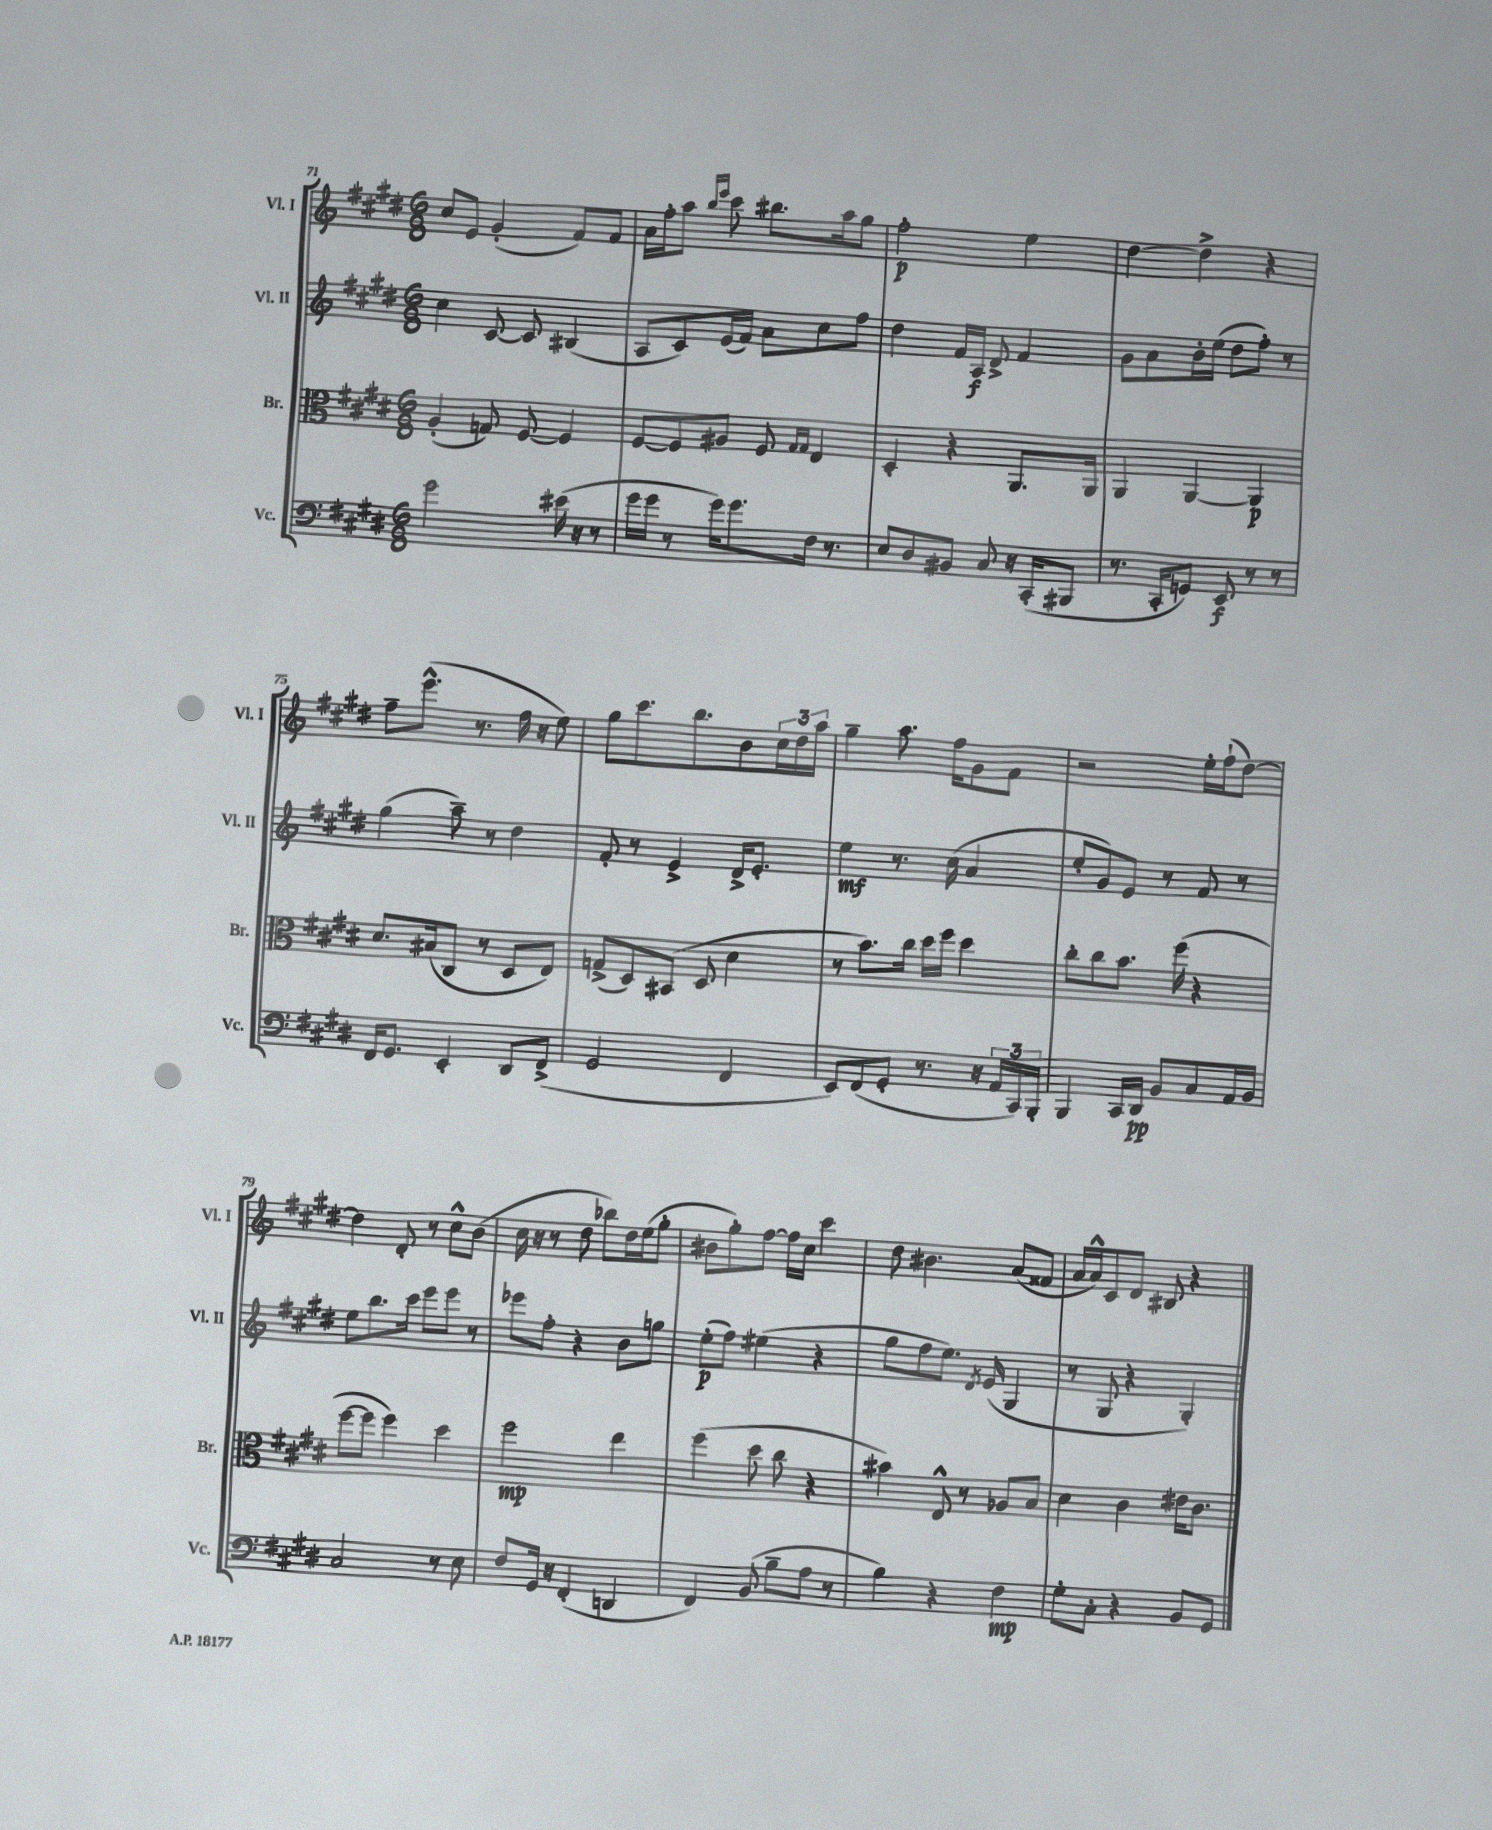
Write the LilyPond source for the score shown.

<<
\new StaffGroup <<
\new Staff = "s0" \with { instrumentName = "Vl. I" shortInstrumentName = "Vl. I" } {
    \clef treble \key e \major \numericTimeSignature \time 6/8
    cis''8 e'8 gis'4-.( fis'8) fis'8 |
    a'16 fis''16-. a''8 \grace { b''16 e'''16 } cis'''8 bis''8. a''16 gis''8 |
    fis''2-.\p e''4 |
    dis''4~ dis''4-> r4 |
    fis''8-- e'''8.-^( r8. fis''16 r16 e''8) |
    gis''8 cis'''8. b''8. b'8 \tuplet 3/2 { cis''16 dis''16 a''16 } |
    gis''4-- a''8. fis''16 gis'8 fis'8 |
    r2 e''16-. fis''16-!( dis''8~) |
    dis''4 dis'8-. r8 cis''8-^ b'8( |
    cis''16 r16 r8 dis''8 bes''8) dis''16 e''16( gis''8-. |
    bis'8 gis''8-.) fis''8~ fis''16 cis''16 cis'''4 |
    dis''8 bis'4. a'8( fisis'8 |
    a'16 a'16-^) cis'8 dis'8 bis8 r4 \bar "|." |
}
\new Staff = "s1" \with { instrumentName = "Vl. II" shortInstrumentName = "Vl. II" } {
    \clef treble \key e \major \numericTimeSignature \time 6/8
    cis''4 cis'8~ cis'8 bis4( |
    a8 cis'8) e'16( fis'16) a'8 cis''8 fis''8 |
    dis''4 fis'16 a16\f dis'8-> fis'4 |
    gis'8 a'8 b'16-. e''16( dis''8 fis''8-.) r8 |
    gis''4( a''8--) r8 dis''4 |
    fis'8-. r8 e'4-> dis'16-> e'8.-. |
    e''4\mf r8. cis''16( a'4 |
    e''8-. gis'8) e'8 r8 fis'8 r8 |
    e''8 b''8. cis'''16 e'''8 e'''8 r8 |
    ees'''8 fis''8-. r4 b'8 g''8 |
    e''8-.\p( fis''8) eis''4( r4 |
    gis''8 fis''8 e''8.) \acciaccatura { dis'8 } e'16( gis4 |
    r8 gis8 r4 gis4-.) \bar "|." |
}
\new Staff = "s2" \with { instrumentName = "Br." shortInstrumentName = "Br." } {
    \clef alto \key e \major \numericTimeSignature \time 6/8
    a4-.( g8) fis8~ fis4 |
    fis8~ fis8 ais8 fis8 \grace { gis16 gis16 } e4 |
    dis4-. r4 a,8. a,16 |
    a,4 a,4~ a,4\p |
    dis'8. bis16( cis8 r8 dis8 e8) |
    g8->( dis8) bis,8( dis8 dis'4 |
    r8 b'8.) cis''16 dis''16 fis''16 dis''4 |
    cis''8-. cis''8 b'8. fis''16( r4 |
    fis''8~ fis''8 fis''4) dis''4 |
    fis''2\mp e''4 |
    fis''4( dis''8 cis''8 r4 |
    bis'4) e8-^ r8 aes8 b8 |
    dis'4 cis'4 eis'16 cis'8. \bar "|." |
}
\new Staff = "s3" \with { instrumentName = "Vc." shortInstrumentName = "Vc." } {
    \clef bass \key e \major \numericTimeSignature \time 6/8
    gis'2 eis'16( r16 r8 |
    gis'16 gis'16 r8 gis'16) gis'8. fis16 r8. |
    e8 dis8 bis,8 cis8 r16 cis,16-.( bis,,8 |
    r8. cis,16-. g,8) e,8\f r8 r8 |
    fis,16 gis,8. e,4-. dis,8 fis,8->( |
    gis,2 fis,4 |
    e,8) fis,8( gis,8-. r8. r16 \tuplet 3/2 { a,16 cis,16) b,,16-. } |
    b,,4 cis,16 dis,16\pp b,8 cis8 a,16 b,16 |
    cis2 r8 e8 |
    fis8 gis,16 r16 fis,4-.( d,4 |
    fis,4) b,8( b8-- a8 r8 |
    b4) r4 fis4\mp |
    gis8-. cis8-. r4 b,8 gis,8 \bar "|." |
}
>>
>>
\layout { \context { \Score currentBarNumber = #71 } }
